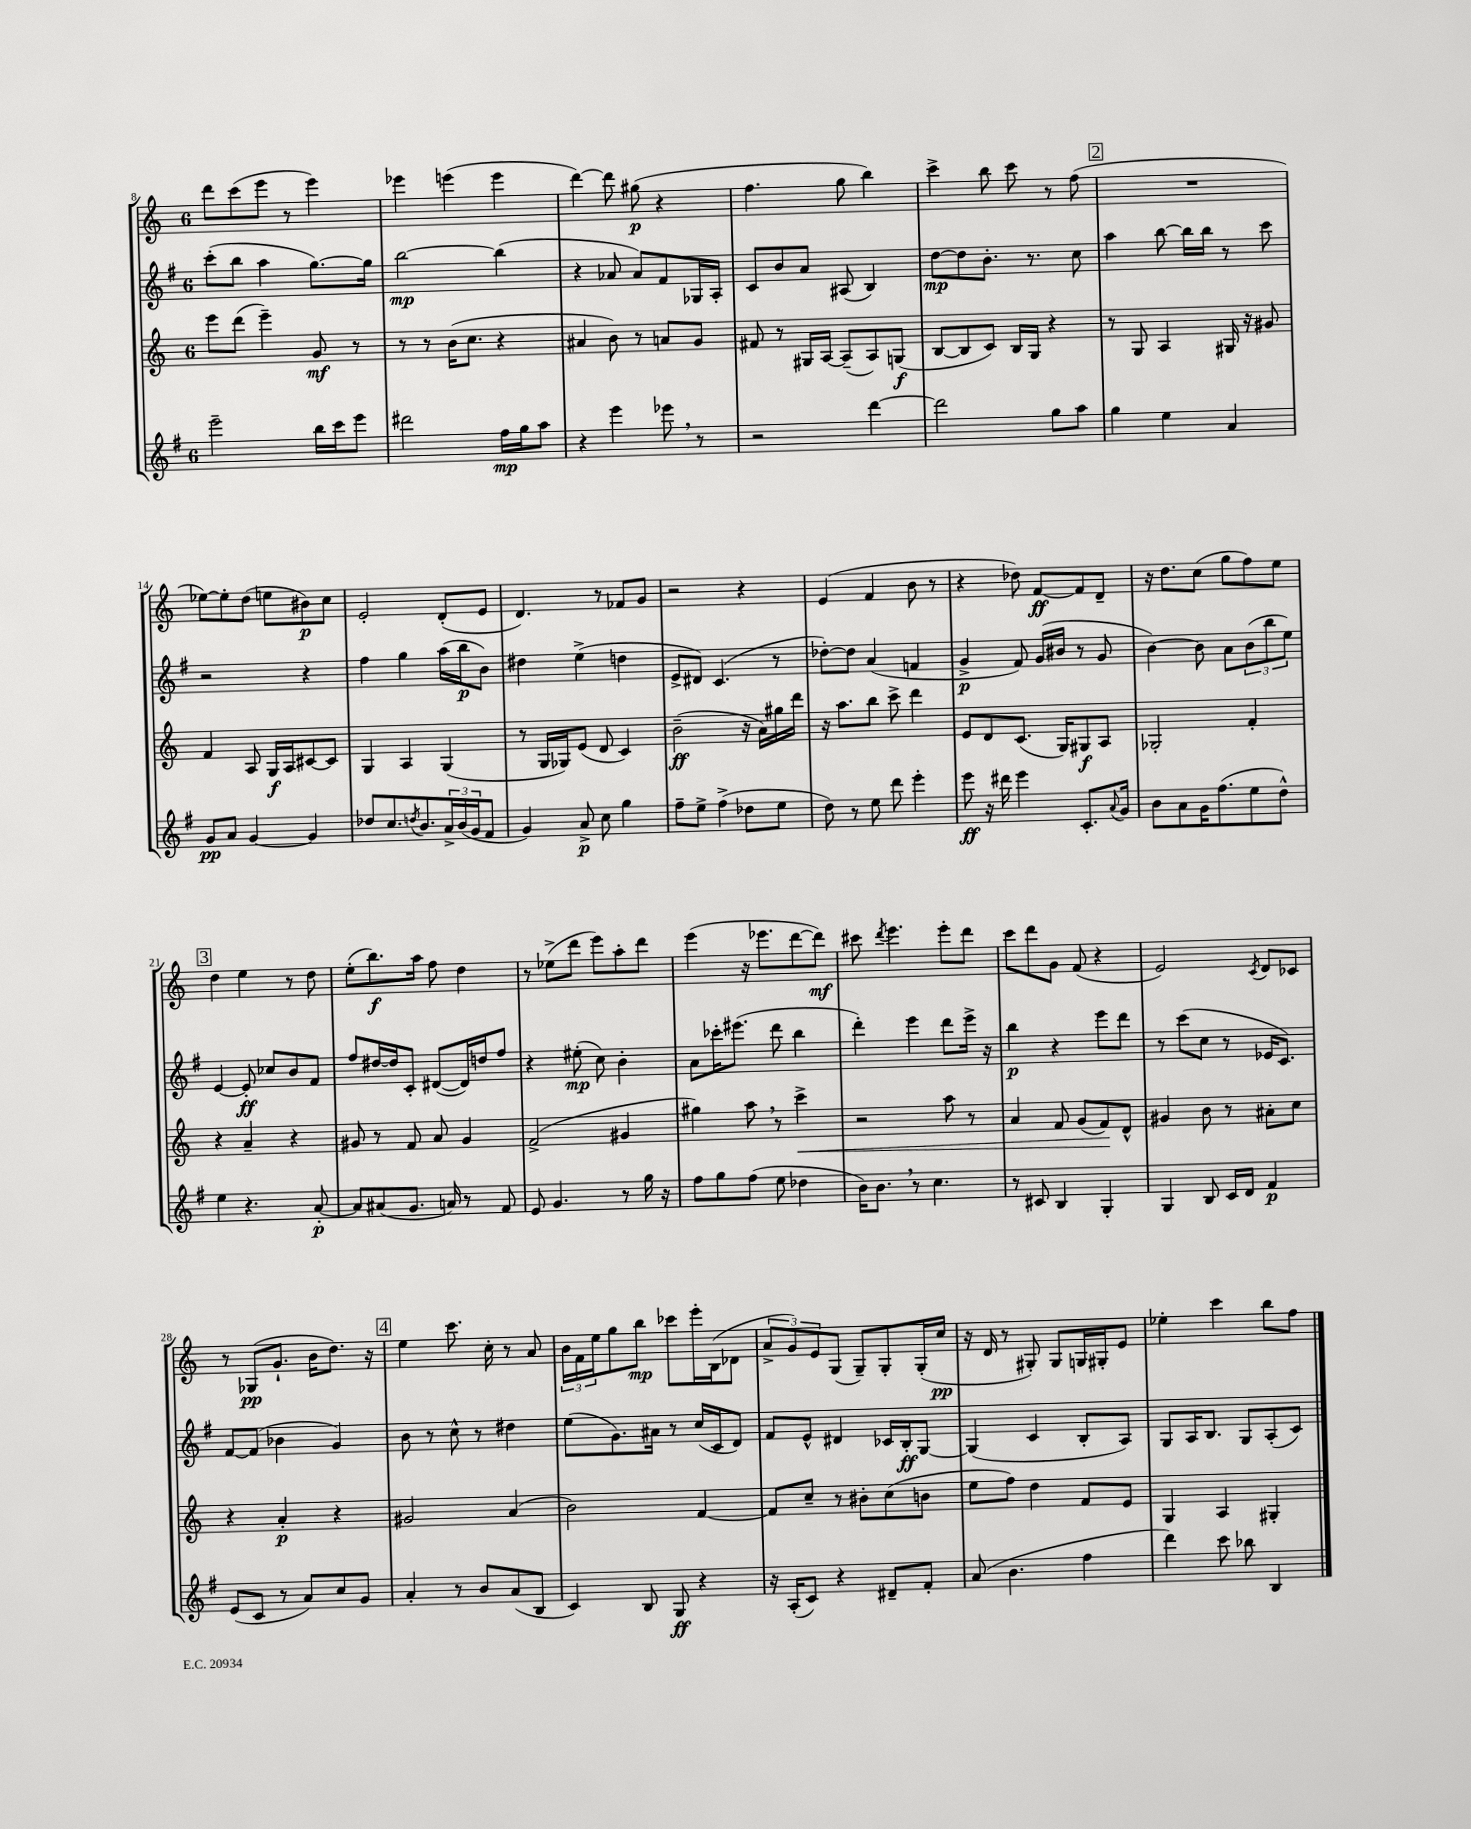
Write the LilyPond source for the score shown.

<<
\new StaffGroup <<
\new Staff = "s0" {
    \clef treble \key c \major \once \override Staff.TimeSignature.style = #'single-digit \time 6/8
    d'''8 c'''8( e'''8 r8 e'''4) |
    ees'''4 e'''4( e'''4 |
    d'''4~) d'''8 gis''8\p( r4 |
    f''4. g''8 b''4) |
    c'''4-> b''8 c'''8 r8 f''8( |
    \mark \markup { \box "2" } R2. |
    ees''8~) ees''8-. d''8( e''8 bis'8\p) c''8 |
    e'2-. d'8-.( e'8 |
    d'4.) r8 fes'8 g'8 |
    r2 r4 |
    e'4( f'4 b'8 r8 |
    r4 des''8) f'8~\ff f'8 d'8-- |
    r16 d''8. c''8( g''8 f''8) e''8 |
    \mark \markup { \box "3" } d''4 e''4 r8 d''8 |
    e''8-.( b''8.\f) a''16 f''8 d''4 |
    r8 ees''8->( d'''8 e'''8) a''8-. d'''8 |
    e'''4( r16 ees'''8. d'''8~ d'''8\mf) |
    cis'''8 \acciaccatura { d'''8 } e'''4. e'''8-. d'''8 |
    c'''8 d'''8 g'8 f'8( r4 |
    e'2) \acciaccatura { c'8 } d'8 ces'8 |
    r8 ges8\pp( g'8.-! b'16 d''8.) r16 |
    \mark \markup { \box "4" } e''4 c'''8. c''16-. r8 a'8 |
    \tuplet 3/2 { b'16 f'16 e''16 } g''8 b''8\mp ces'''8 e'''16-. b16( des'8 |
    \tuplet 3/2 { a'8-> g'8) e'8 } g8( g8--) g8-. g16-.( c''16\pp |
    r16 d'16 r8 gis8-.) gis8 g16 gis16-. e'8 |
    ees''4-. c'''4 b''8 f''8 \bar "|." |
}
\new Staff = "s1" {
    \clef treble \key g \major \once \override Staff.TimeSignature.style = #'single-digit \time 6/8
    c'''8-.( b''8 a''4 g''8.~) g''16 |
    b''2~\mp b''4( |
    r4 aes'8 aes'8) fis'8 ges16 a16-. |
    c'8 b'8 a'8 ais8( b4) |
    d''8~\mp d''8 b'8.-. r8. c''8 |
    \mark \markup { \box "2" } a''4 b''8~ b''16 b''16 r8 c'''8 |
    r2 r4 |
    fis''4 g''4 a''16( b''16\p b'8) |
    dis''4 e''4->( d''4 |
    e'8-> dis'8) c'4.( r8 |
    des''8~-.) des''8 a'4( f'4 |
    g'4->\p fis'8) g'16( bis'16 r8 g'8 |
    b'4~) b'8 a'8 \tuplet 3/2 { b'8( b''8 e''8) } |
    \mark \markup { \box "3" } e'4~ e'8-.\ff ces''8 b'8 fis'8 |
    fis''8 dis''16~ dis''16 c'8-. dis'8~( dis'16) d''16 fis''8 |
    r4 eis''8-.\mp( c''8) b'4-. |
    a'8 ces'''16-. eis'''8.( d'''8 b''4 |
    d'''4-.) e'''4 d'''8 e'''16-> r16 |
    b''4\p r4 e'''8 d'''8 |
    r8 c'''8( c''8 r8 ees'16 c'8.) |
    fis'8~ fis'8( bes'4 g'4) |
    \mark \markup { \box "4" } b'8 r8 c''8-^ r8 dis''4 |
    e''8( g'8.) ais'16 r8 c''16( c'16 d'8) |
    fis'8 e'8-^ dis'4 ces'16 b16-.\ff g8~ |
    g4( c'4 b8-. a8) |
    g8 a16 b8. g8 a8-.( c'8) \bar "|." |
}
\new Staff = "s2" {
    \clef treble \key c \major \once \override Staff.TimeSignature.style = #'single-digit \time 6/8
    e'''8 d'''8( e'''4--) g'8\mf r8 |
    r8 r8 b'16( c''8. r4 |
    ais'4 b'8) r8 a'8 g'8 |
    fis'8 r8 gis16 a16~ a8--( a8) g8\f( |
    b8~ b8 c'8) b16 g16 r4 |
    \mark \markup { \box "2" } r8 g8 a4 gis16 r16 gis'8 |
    f'4 a8 g16\f a16 cis'8~ cis'8 |
    g4 a4 g4( |
    r8 g16 ges16) e'8( d'8 c'4) |
    b'2--\ff( r16 a'16) gis''16 d'''16 |
    r16 a''8. b''8 c'''8-> d'''4 |
    e'8 d'8 c'8.( g16) gis8\f a8 |
    ges2-. f'4-. |
    \mark \markup { \box "3" } r4 a'4-- r4 |
    gis'8 r8 f'8 a'8 gis'4 |
    f'2->( gis'4 |
    gis''4) a''8 \breathe r8 c'''4->\< |
    r2 a''8 r8 |
    a'4 f'8 g'8( f'8\!) d'8-^ |
    gis'4 b'8 r8 ais'8-. c''8 |
    r4 a'4-.\p r4 |
    \mark \markup { \box "4" } gis'2 a'4( |
    b'2) f'4~ |
    f'8 c''8-- r8 bis'8-. c''8( b'8 |
    e''8 f''8) d''4 f'8 e'8 |
    g4 a4 gis4-. \bar "|." |
}
\new Staff = "s3" {
    \clef treble \key g \major \once \override Staff.TimeSignature.style = #'single-digit \time 6/8
    e'''2-- b''16 c'''16 e'''8 |
    dis'''2 fis''16\mp g''16 a''8 |
    r4 e'''4 ees'''8 \breathe r8 |
    r2 d'''4~ |
    d'''2 g''8 a''8 |
    \mark \markup { \box "2" } g''4 e''4 a'4 |
    g'8\pp a'8 g'4~ g'4 |
    des''8 c''8. \acciaccatura { d''8 } b'8. \tuplet 3/2 { a'16-> b'16( g'16 } fis'8 |
    g'4) a'8->\p c''8 g''4 |
    fis''8-- e''8-> fis''4->( des''8 e''8 |
    d''8) r8 e''8 d'''8 e'''4-. |
    e'''8\ff r16 dis'''16 e'''4 c'8.-. \appoggiatura { a'8 } g'16 |
    b'8 a'8 g'16 fis''8.( e''8 d''8-^) |
    \mark \markup { \box "3" } e''4 r4. a'8~-.\p |
    a'8 ais'8( g'8. a'16) r8 fis'8 |
    e'8 g'4. r8 g''16 r16 |
    fis''8 g''8 fis''8( e''8 des''4 |
    b'16) b'8. \breathe r8 c''4. |
    r8 cis'8 b4 g4-. |
    g4 b8 c'16 d'16 fis'4\p |
    e'8( c'8 r8 a'8) c''8 g'8 |
    \mark \markup { \box "4" } a'4-. r8 b'8 a'8( b8 |
    c'4) b8 g8\ff r4 |
    r16 a16-.( c'8) r4 dis'8-- fis'8-. |
    a'8( b'4. fis''4 |
    d'''4) c'''8 bes''8 b4 \bar "|." |
}
>>
>>
\layout { \context { \Score currentBarNumber = #8 } }
